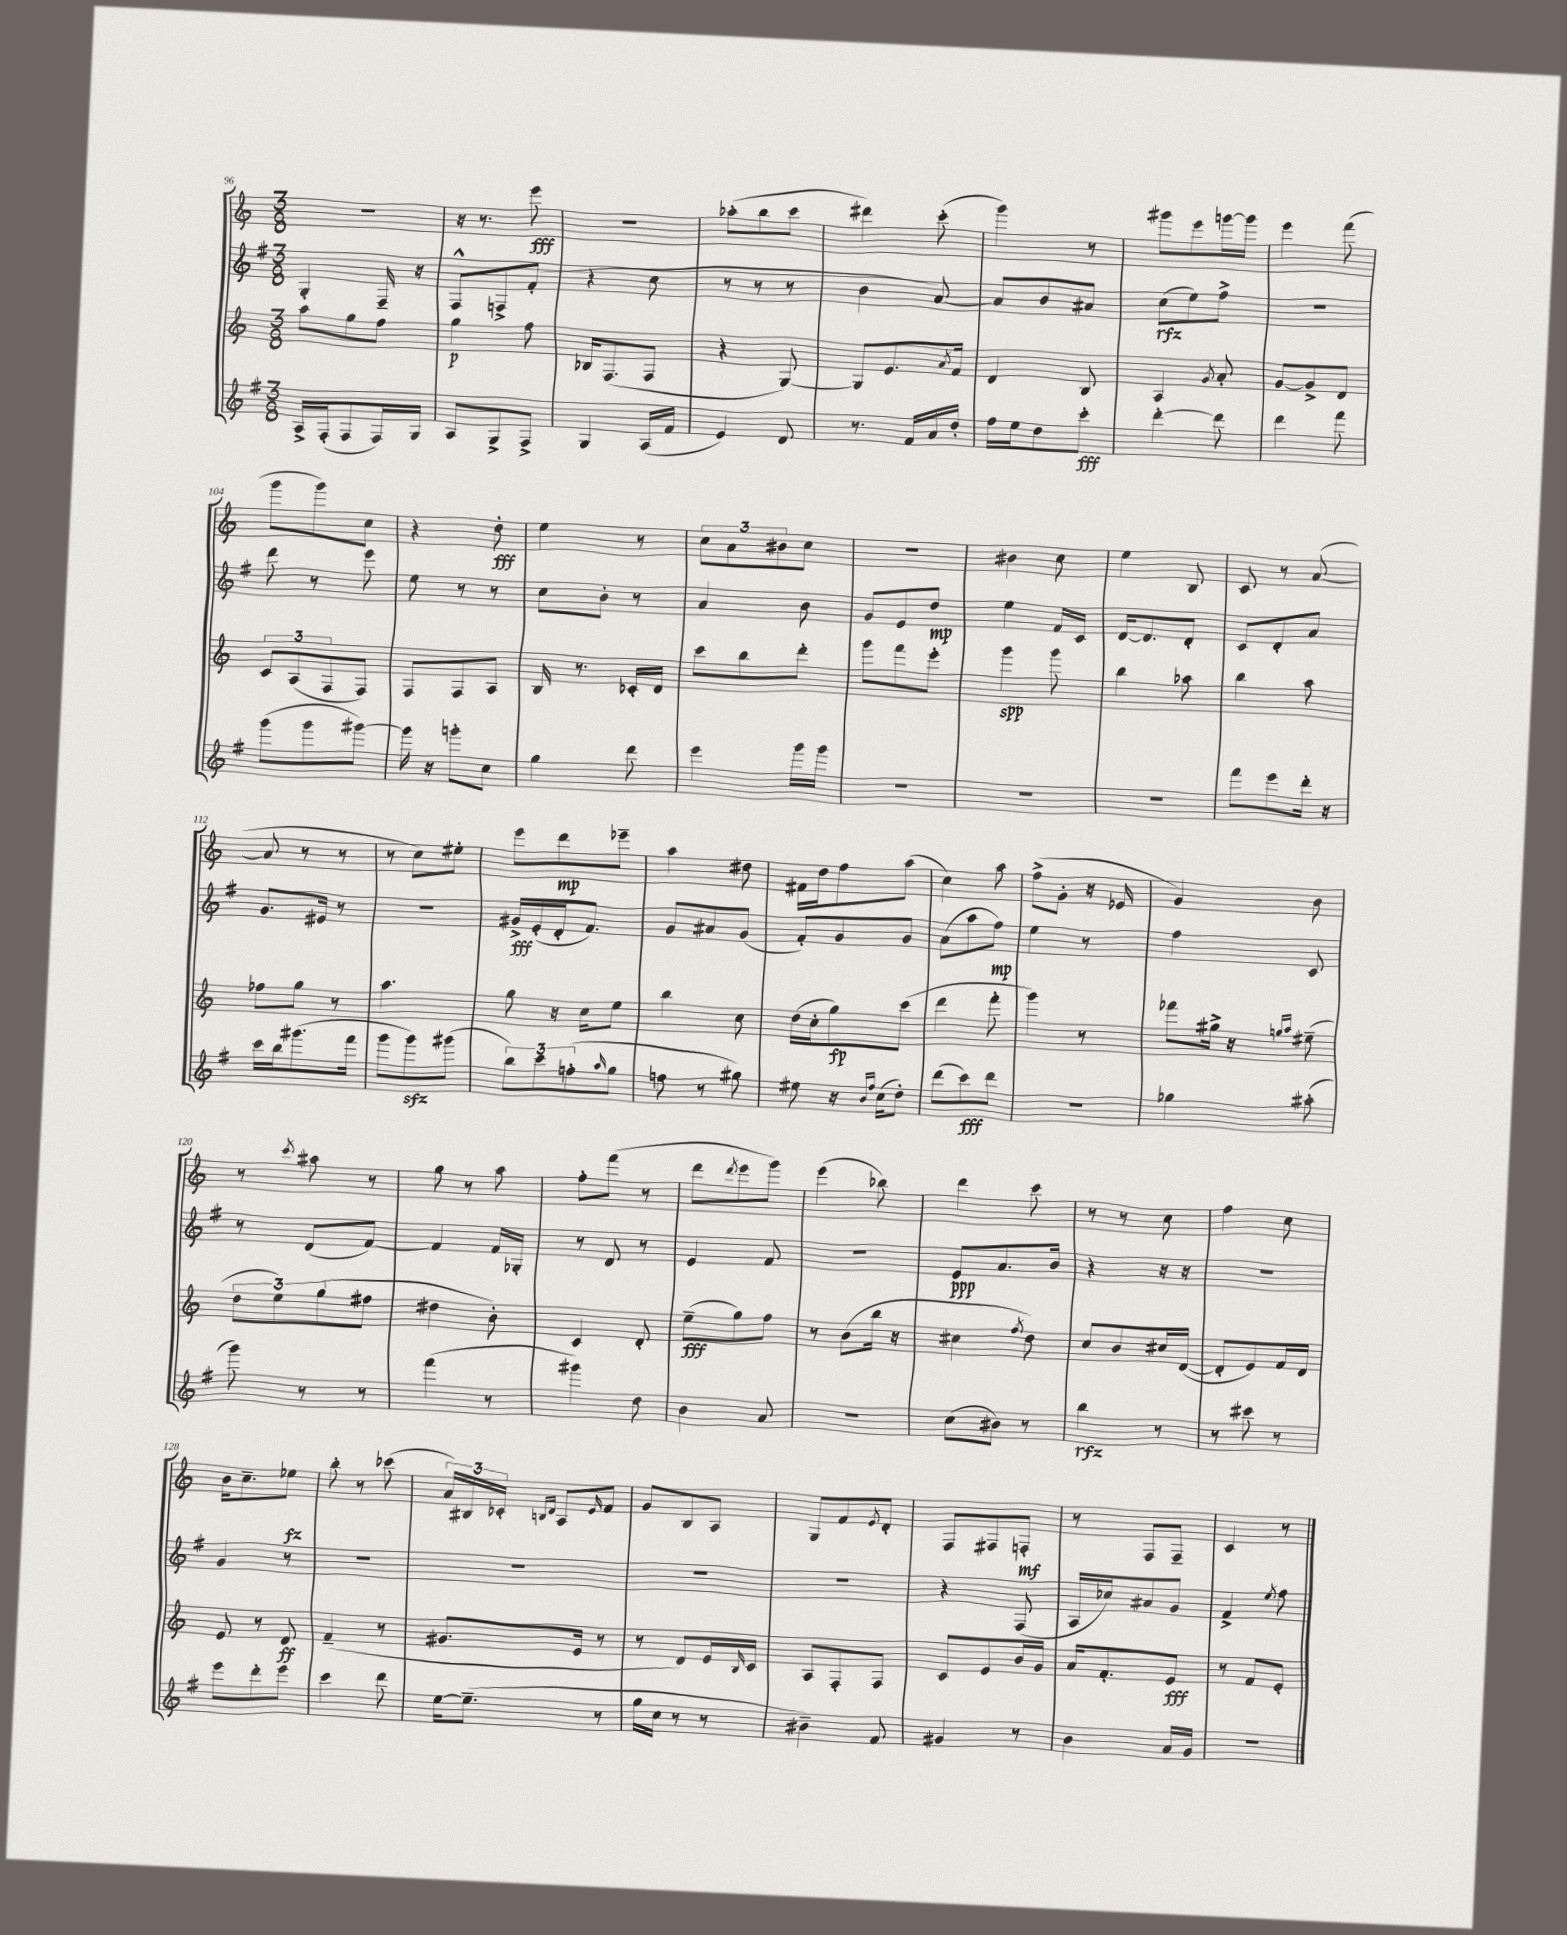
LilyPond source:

<<
\new StaffGroup <<
\new Staff = "s0" {
    \clef treble \key c \major \numericTimeSignature \time 3/8
    R4. |
    r16 r8. e'''8\fff |
    R4. |
    aes''8-.( b''8 c'''8 |
    dis'''4) c'''8-.( |
    g'''4) r8 |
    gis'''8 e'''8 g'''16~ g'''16 |
    e'''4 f'''8( |
    g'''8 g'''8) c''8 |
    r4 d''8-.\fff |
    e''4 r8 |
    \tuplet 3/2 { c''8 a'8 bis'8 } c''8 |
    r4. |
    bis'4 c''8 |
    e''4 b8 |
    c'8 r8 a'8~( |
    a'8 r8 r8 |
    r8 c''8) eis''8-. |
    e'''8 d'''8\mp ees'''8-- |
    a''4 dis''8 |
    fis'16 d''16 f''8 a''8( |
    c''4) a''8 |
    f''8->( g'8-. r16 ees'16 |
    g'4) b'8 |
    r8 \acciaccatura { c'''8 } ais''8 r8 |
    g''8 r8 a''8 |
    f''8-. f'''8( r8 |
    d'''8 \acciaccatura { d'''8 } e'''8 g'''8) |
    e'''4( bes''8) |
    d'''4 c'''8 |
    r8 r8 c''8 |
    f''4 c''8 |
    b'16 c''8.-- ees''8\fz |
    b''8-. r8 ces'''8( |
    \tuplet 3/2 { a'16) bis16 ces'16-. } \grace { b16 d'16 } a8 \grace { e'16 } f'8 |
    g'8 b8 a8 |
    g8 f'8 \acciaccatura { e'8 } d'8-. |
    f8 fis8 f8-.\mf |
    r8 f8 f8-- |
    c'4 r8 \bar "|." |
}
\new Staff = "s1" {
    \clef treble \key g \major \numericTimeSignature \time 3/8
    g4-. fis16-- r16 |
    fis8-^ f8-> fis'8-.( |
    r4 c''8 |
    r8 r8 r8 |
    b'4 a'8~) |
    a'8 b'8 ais'8 |
    c''8\rfz( e''8) fis''8-> |
    R4. |
    d'''8 r8 e'''8 |
    e''8 r8 r8 |
    c''8 b'8-. r8 |
    a'4 b'8 |
    g'8 e'8 d''8\mp |
    e''4 fis'16 c'16 |
    d'16~ d'8. d'8-. |
    c'8 d'8-. a'8 |
    g'8. eis'16 r8 |
    R4. |
    gis'16->\fff e'16-.( d'16-. fis'8.) |
    g'8 ais'8 g'8( |
    fis'8-.) g'8 g'8 |
    a'8( a''8 fis''8\mp) |
    e''4 r8 |
    fis''4 c'8 |
    r8 d'8( fis'8~) |
    fis'4 fis'16 ges16-. |
    r8 d'8 r8 |
    e'4 fis'8 |
    R4. |
    e'8\ppp a'8. b'16 |
    r4 r16 r16 |
    r4. |
    g'4 r8 |
    R4. |
    R4. |
    R4. |
    R4. |
    r4 fis8( |
    a16 ces''16) ais'8 g'8 |
    fis'4-> \acciaccatura { e''8 } fis''8 \bar "|." |
}
\new Staff = "s2" {
    \clef treble \key c \major \numericTimeSignature \time 3/8
    a''8 g''8 f''8 |
    g''4\p f''8 |
    bes16 f8.( f8 |
    r4 g8~) |
    g8 e'8. \acciaccatura { a'8 } f'16 |
    d'4 b8 |
    a4 \acciaccatura { g'8 } a'8-. |
    g'8~ g'8-> d'8 |
    \tuplet 3/2 { c'8 a8( f8 } f8) |
    f8 f8 a8 |
    b16 r8. ces'16-. d'16 |
    c'''8 b''8 d'''8-. |
    g'''8 f'''8 e'''8-. |
    g'''4\spp g'''8 |
    b''4 aes''8 |
    b''4 a''8 |
    fes''8 g''8 r8 |
    a''4. |
    g''8 r16 c''16 e''8 |
    b''4 c''8 |
    d''16( c''16-. g''8\fp) c'''8( |
    d'''4 f'''8-. |
    g'''4) r8 |
    fes'''8 gis''16-> r16 \grace { g''16 a''16 } eis''8--( |
    \tuplet 3/2 { d''8 e''8) g''8( } fis''8 |
    dis''4 b'8-.) |
    c'4 d'8-. |
    e''8--\fff( g''8) f''8 |
    r8 b'8( b''16 r16 |
    cis''4 \acciaccatura { f''8 } d''8) |
    c''8 b'8 cis''16 d'16~( |
    d'8-. e'8) f'16 d'16 |
    e'8 r8 d'8\ff |
    f'4--( r8 |
    gis'8. e'16 r8 |
    r8 d'8) e'16 \grace { b16 } c'16 |
    a8 f8-. f8 |
    c'8 e'8 b'16 g'16 |
    a'16 f'8.-. e'8\fff |
    r8 f'8 e'8-. \bar "|." |
}
\new Staff = "s3" {
    \clef treble \key g \major \numericTimeSignature \time 3/8
    a16-> fis16-.( fis8 fis16) g16 |
    a8 g8-> fis8-> |
    g4 a16( fis'16 |
    e'4) d'8 |
    r8. fis'16 a'16 d''16-. |
    fis''16 e''16 d''8 c'''8-.\fff |
    d'''4~-. d'''8 |
    d'''4 fis'''8 |
    g'''8( g'''8 gis'''8~) |
    gis'''16 r16 g'''8-. c''8 |
    g''4 d'''8 |
    e'''4 g'''16 g'''16 |
    R4. |
    R4. |
    R4. |
    fis'''8 e'''8 d'''16-. r16 |
    c'''16 b''16 gis'''8.( fis'''16 |
    g'''8 g'''8\sfz) gis'''8( |
    \tuplet 3/2 { b''8) c'''8 f''8-.( } \grace { a''16 } g''8 |
    f''8 r8 gis''8) |
    eis''8 r16 \grace { b'16 fis''16 } c''16( d''8-.) |
    d'''8( c'''8\fff) d'''8 |
    R4. |
    ges''4 ais''8-.( |
    g'''8) r8 r8 |
    fis'''4( r8 |
    gis'''4) d''8 |
    b'4 a'8 |
    R4. |
    c''8( bis'8) r8 |
    b''4\rfz r8 |
    r8 cis'''8 r8 |
    e'''8 d'''8-. e'''8 |
    c'''4 d'''8 |
    e''16~ e''8.--( r8 |
    g''16 c''16 r8 r8 |
    bis'4--) fis'8 |
    gis'4 r8 |
    b'4 a'16 g'16 |
    R4. \bar "|." |
}
>>
>>
\layout { \context { \Score currentBarNumber = #96 } }
